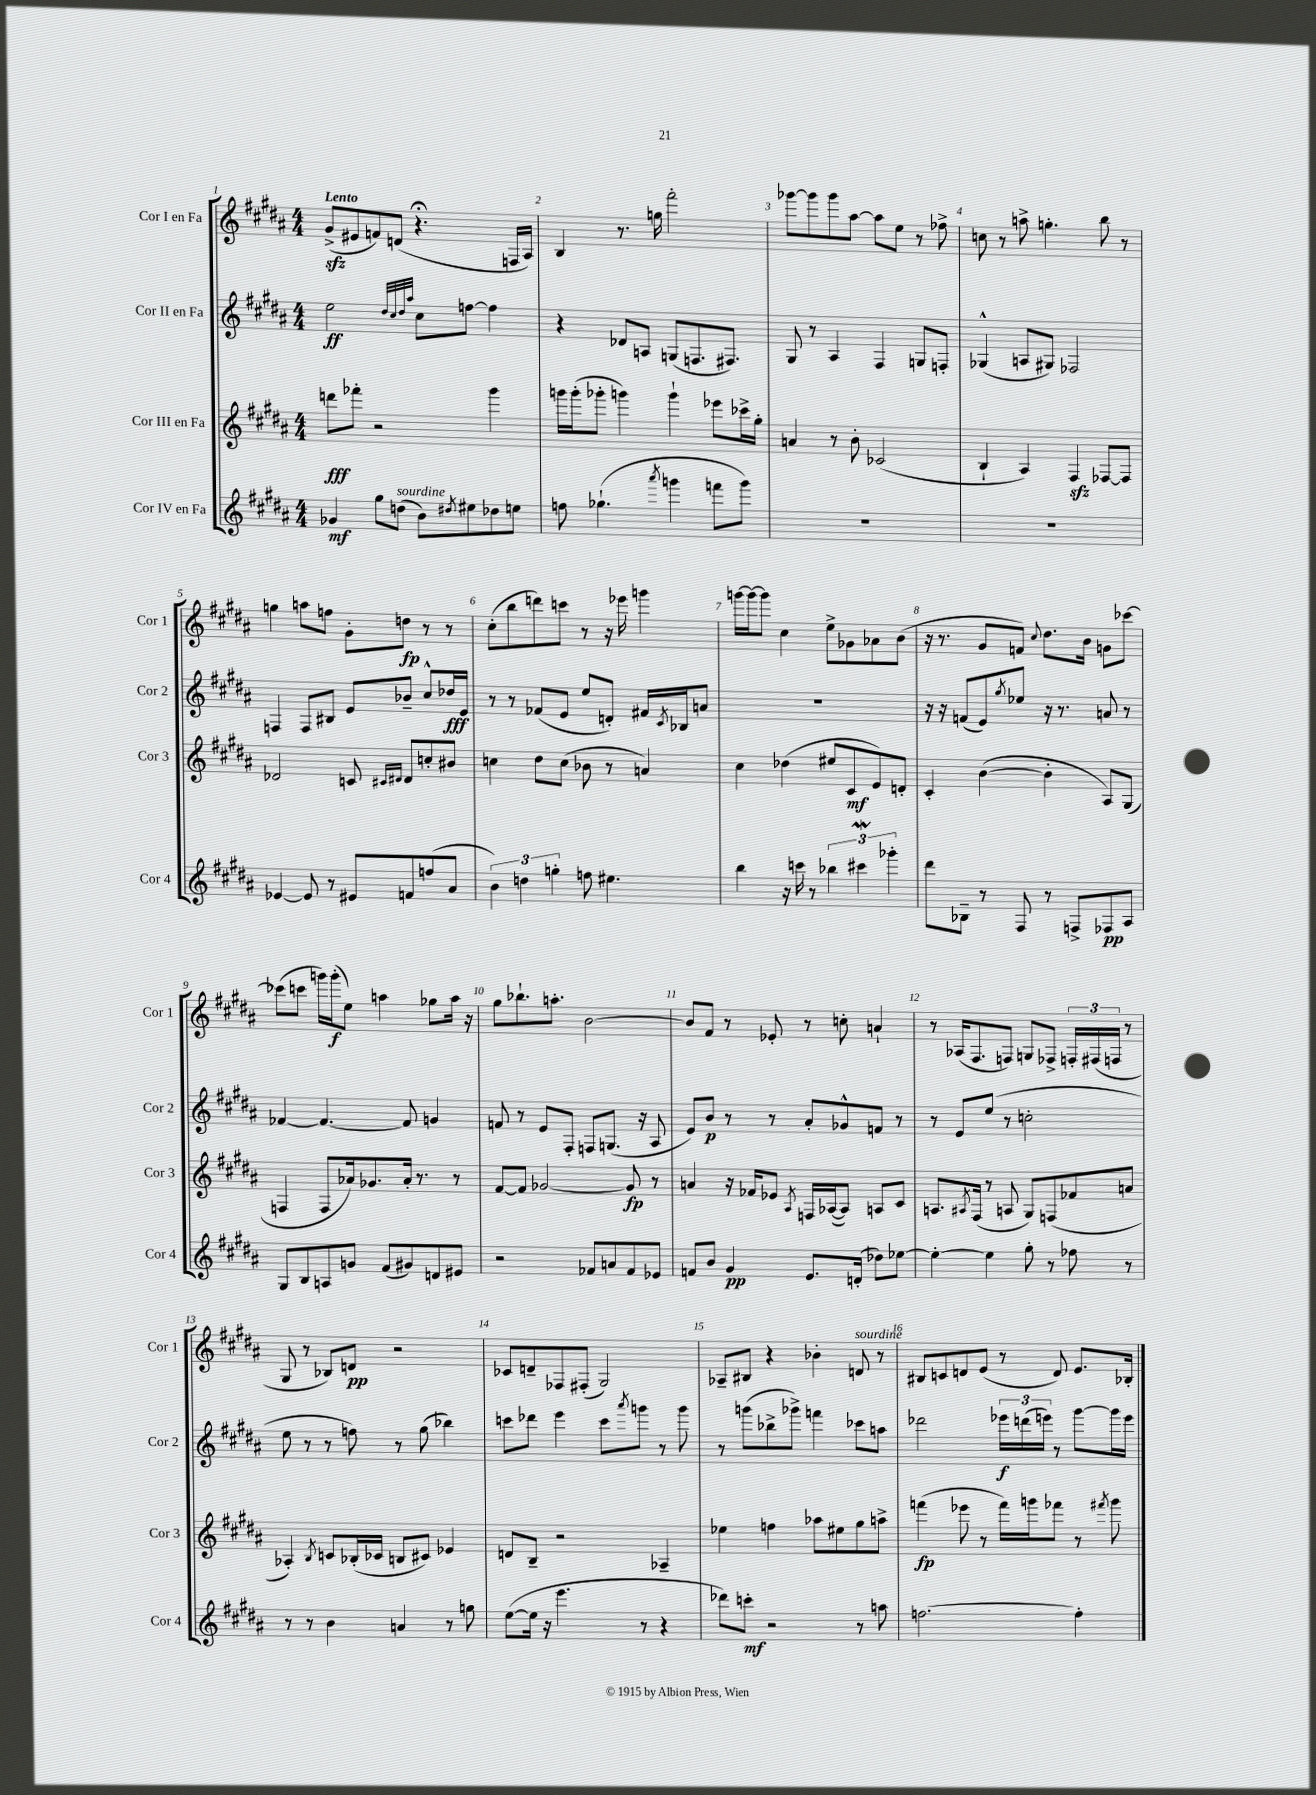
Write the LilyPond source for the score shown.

<<
\new StaffGroup <<
\new Staff = "s0" \with { instrumentName = "Cor I en Fa" shortInstrumentName = "Cor 1" } {
    \clef treble \key b \major \numericTimeSignature \time 4/4 \tempo "Lento"
    gis'8->\sfz( eis'8 f'8) d'8( r4.\fermata f16 ais16) |
    b4 r8. g''16 fis'''2-. |
    ges'''8~ ges'''8 ges'''8 ais''8~ ais''8 e''8 r8 fes''8-> |
    c''8 r8 a''8-> g''4.-. b''8 r8 |
    g''4 a''8 f''8 gis'8-. d''8\fp r8 r8 |
    cis''8-.( b''8 d'''8) c'''8 r8 r16 ees'''16 g'''4 |
    g'''16~ g'''16~ g'''8 cis''4 e''8-> ges'8 aes'8 b'8( |
    r16 r8. gis'8 f'8) \appoggiatura { cis''8 } dis''8. b'16 g'8 ces'''8~ |
    ces'''8( c'''8 g'''16) g'''16-.\f( e''8) a''4 ges''8 a''16 r16 |
    gis''8 bes''8.-! a''8.-. b'2~ |
    b'8 fis'8 r8 ees'8-. r8 c''8-. a'4-! |
    r8 aes16( fis8. f8) g8 fes8-> \tuplet 3/2 { f16-. fis16( f16 } r8 |
    gis8 r8 bes8) d'8\pp r2 |
    ces'8 d'8-- fes8 fis8-.( gis2) |
    aes8-- bis8 r4 bes'4-. d'8^\markup { \italic "sourdine" } r8 |
    bis8 c'8 d'8 e'8( r8 d'8) e'8. bes16-. \bar "|." |
}
\new Staff = "s1" \with { instrumentName = "Cor II en Fa" shortInstrumentName = "Cor 2" } {
    \clef treble \key b \major \numericTimeSignature \time 4/4
    e''2\ff \grace { dis''32 cis''32 dis''32 ais''32 } cis''8 f''8~ f''4 |
    r4 des'8 a8 g8( f8. fis8.) |
    gis8 r8 ais4 fis4 g8 f8-. |
    ges4-^( a8 gis8) fes2 |
    f4 f8 bis8 e'8 bes'8-- cis''8-^ des''16\fff e'16 |
    r8 r8 fes'8( e'8 e''8 d'8-.) fis'16 \acciaccatura { cis'8 } bes16 a'8 |
    R1 |
    r16 r16 f'8( e'8) \acciaccatura { gis''8 } ees''8 r16 r8. a'8 r8 |
    fes'4~ fes'4.~ fes'8 g'4 |
    f'8 r8 e'8 fis8-. f8 g8.( r16 ais8 |
    e'8) b'8\p r8 r8 ais'8-. ges'8-^ f'8 r8 |
    r8 e'8 e''8( r8 c''2-. |
    e''8 r8 r8 f''8) r8 gis''8( bes''4) |
    c'''8 des'''8 e'''4 c'''8 \acciaccatura { ais'''8 } g'''8 r8 g'''8 |
    r8 g'''8( bes''8-> ges'''8->) f'''4 ces'''8 a''8 |
    des'''2 \tuplet 3/2 { ees'''16\f d'''16( e'''16) } r8 gis'''8~ gis'''16 e'''16 \bar "|." |
}
\new Staff = "s2" \with { instrumentName = "Cor III en Fa" shortInstrumentName = "Cor 3" } {
    \clef treble \key b \major \numericTimeSignature \time 4/4
    d'''8\fff fes'''8-. r2 gis'''4 |
    g'''16 g'''16-.( ges'''8-. g'''4) g'''4-! ees'''8 ces'''16-> gis''16-. |
    a'4 r8 b'8-. ces'2( |
    b4-! ais4) fis4\sfz fes8~ fes8 |
    des'2 c'8 \grace { cis'16 dis'16 } dis'8 c''8-. bis'8 |
    c''4 dis''8 c''8( bes'8 r8 a'4) |
    cis''4 des''4( eis''8 cis'8\mf e'8) d'8-. |
    cis'4-. b'4~( b'4-. ais8) gis8( |
    f4 f8 aes'16) ges'8. aes'16-. r8. r8 |
    fis'8~ fis'8 ges'2~ ges'8\fp r8 |
    a'4 r16 fes'16 ees'8 \acciaccatura { ais8 } f16 aes16~( aes8) a8 cis'8 |
    a8. \acciaccatura { ais8 } fis16( r8 a8 gis8) f8( fes'8 a'8 |
    aes4-.) \acciaccatura { b8 } c'8 bes16-.( ces'16 b8 cis'8) ees'4 |
    d'8 b8-- r2 aes4-- |
    ees''4 f''4 aes''8 eis''8 gis''8 a''8-> |
    f'''4\fp( ees'''8 r8 f'''16) g'''16 fes'''8 r8 \acciaccatura { fis'''8 } g'''8 \bar "|." |
}
\new Staff = "s3" \with { instrumentName = "Cor IV en Fa" shortInstrumentName = "Cor 4" } {
    \clef treble \key b \major \numericTimeSignature \time 4/4
    ges'4\mf gis''8 d''8^\markup { \italic "sourdine" }( b'8) \acciaccatura { dis''8 } eis''8 des''8 e''8 |
    f''8 ges''4.-!( \acciaccatura { ais'''8 } g'''4 f'''8 g'''8) |
    R1 |
    R1 |
    ees'4~ ees'8 r8 eis'8 f'8 f''8( ais'8 |
    \tuplet 3/2 { b'4) d''4 g''4-. } f''8 eis''4. |
    b''4 r16 c'''16 r8 \tuplet 3/2 { bes''4 cis'''4\mordent ges'''4-. } |
    dis'''8 bes8-- r8 fis8 r8 f8-> fes8\pp ais8 |
    gis8 b8 a8 g'8 fis'8( gis'8) d'8 eis'8 |
    r2 fes'8 a'8 fes'8 ees'8 |
    f'8 b'8 gis'4\pp e'8. d'16-.( des''8) ees''8~ |
    ees''4~-. ees''4 gis''8-. r8 fes''8 r8 |
    r8 r8 b'4 a'4 r8 g''8 |
    e''8~( e''16 r16 e'''4. r8 r4 |
    des'''8) c'''8-.\mf r2 r8 a''8 |
    f''2.~ f''4-. \bar "|." |
}
>>
>>
\layout { \context { \Score \override BarNumber.break-visibility = ##(#f #t #t) barNumberVisibility = #all-bar-numbers-visible } }
